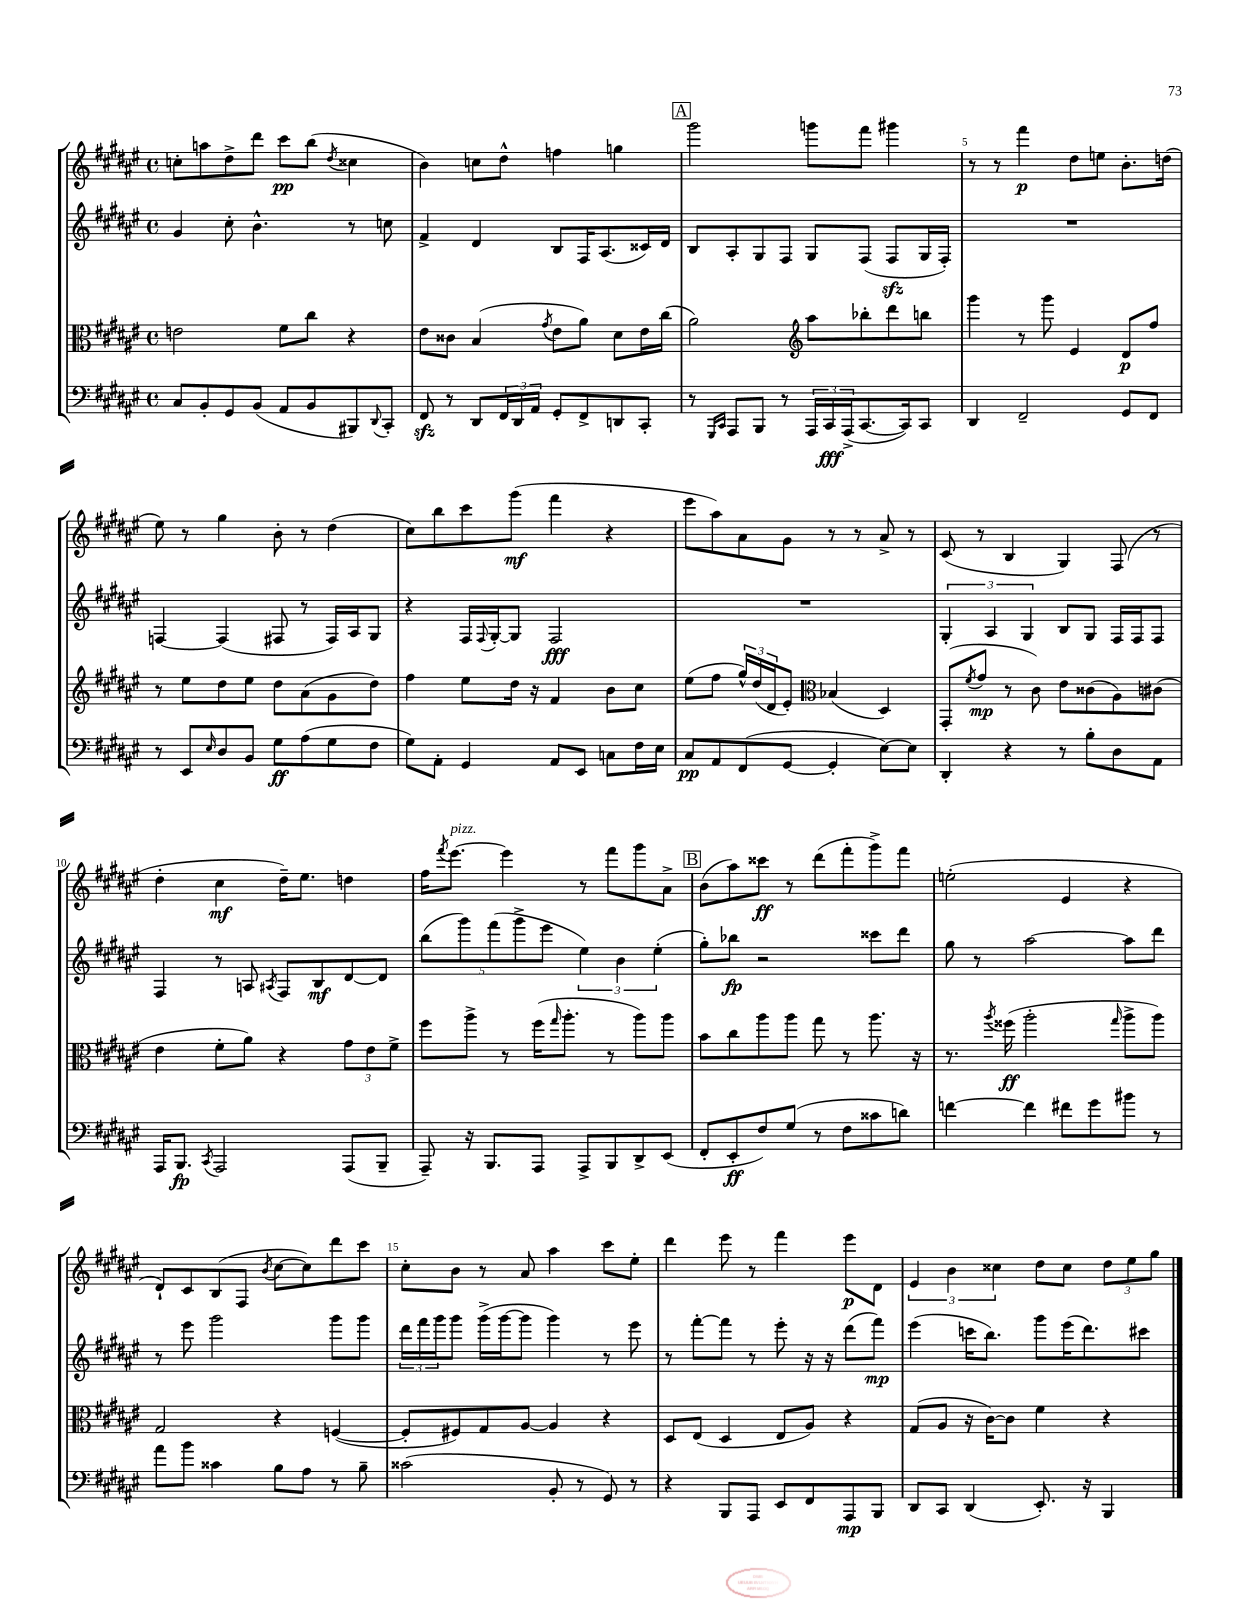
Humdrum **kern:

**kern	**kern	**kern	**kern
*staff4	*staff3	*staff2	*staff1
*clefF4	*clefC3	*clefG2	*clefG2
*k[f#c#g#d#a#e#]	*k[f#c#g#d#a#e#]	*k[f#c#g#d#a#e#]	*k[f#c#g#d#a#e#]
*M4/4	*M4/4	*M4/4	*M4/4
*met(c)	*met(c)	*met(c)	*met(c)
8C#	2e	4g#	8cc'
8BB'	.	.	8aa
8GG#	.	8cc#'	8dd#^
(8BB	.	4.b^^	8ddd#
8AA#	8f#	.	8ccc#
8BB	8cc#	.	(8bb
.	.	.	8qdd#
8BBB#)	4r	8r	4cc##
8qqDD#	.	.	.
8CC#'	.	8cc	.
=	=	=	=
8FF#	8e#	4f#^	4b)
8r	8c##	.	.
8DD#	(4B	4d#	8cc
24FF#	.	.	8dd#^^
24DD#	.	.	.
24AA#	.	.	.
.	8qg#	.	.
8GG#'	8e#	8B	4ff
8FF#^	8a#)	16F#	.
.	.	(8.A#	.
8DD	8d#	.	4gg
8CC#'	16e#	16c##)	.
.	(16cc#	16d#	.
=	=	=	=
8r	2a#)	8B	2ggg#
16qqGGG#	.	.	.
16qqCC#	.	.	.
8AAA#	.	8A#'	.
8BBB	.	8G#	.
8r	.	8F#	.
*	*clefG2	*	*
24AAA#	8aa#	8G#	8ggg
24CC#	.	.	.
(24AAA#^	.	.	.
[8.CC#	8bb-'	(8F#	8fff#
.	8ddd#	8F#	4ggg#
16CC#])	.	.	.
8CC#	8bb	16G#	.
.	.	16F#')	.
=	=	=	=
4DD#	4ggg#	1r	8r
.	.	.	8r
2FF#~	8r	.	4fff#
.	8ggg#	.	.
.	4e#	.	8dd#
.	.	.	8ee
8GG#	8d#	.	8.b'
8FF#	8ff#	.	.
.	.	.	(16dd
=	=	=	=
8r	8r	[4F	8ee#)
8EE#	8ee#	.	8r
16qqE#	.	.	.
8D#	8dd#	(4F]	4gg#
8BB	8ee#	.	.
8G#	8dd#	8F#	8b'
(8A#	(8a#	8r	8r
8G#	8g#	16F#)	(4dd#
.	.	16A#	.
8F#	8dd#)	8G#	.
=	=	=	=
8G#)	4ff#	4r	8cc#)
8AA#'	.	.	8bb
4GG#	8ee#	16F#	8ccc#
.	.	8qqF#	.
.	.	[16G#'	.
.	16dd#	8G#]	(8ggg#
.	16r	.	.
8AA#	4f#	2F#	4fff#
8EE#	.	.	.
8C	8b	.	4r
16F#	8cc#	.	.
16E#	.	.	.
=	=	=	=
8C#	(8ee#	1r	8eee#
8AA#	8ff#	.	8aa#)
(8FF#	24gg#^^)	.	8a#
.	(24dd#	.	.
.	24d#	.	.
[8GG#	8e#')	.	8g#
*	*clefC3	*	*
4GG#']	(4B-	.	8r
.	.	.	8r
[8E#)	4D#)	.	8a#^
8E#]	.	.	8r
=	=	=	=
4DD#'	(8GG#'	6G#'	(8c#
.	8qf#	.	.
.	8g#	.	8r
.	.	6A#	.
4r	8r	.	4B
.	.	6G#	.
.	8c#)	.	.
8r	8e#	8B	4G#)
8B'	(8c##	8G#	.
8D#	8A#)	16F#	(8F#
.	.	16F#	.
8AA#	(8c#	8F#	8r
=	=	=	=
16AAA#	4e#	4F#	4dd#'
8.BBB	.	.	.
8qCC#	.	.	.
2AAA#	8f#'	8r	4cc#
.	8a#)	8A	.
.	.	8qA#	.
.	4r	8F#	16dd#~)
.	.	.	8.ee#
.	.	8B	.
(8AAA#	12g#	[8d#	4dd
.	12e#	.	.
8BBB~	.	8d#]	.
.	12f#^	.	.
=	=	=	=
8AAA#~)	8ff#	(10bb	16ff#
.	.	.	8qfff#
.	.	.	[8.eee#
.	.	10ggg#)	.
16r	8aa#^	.	.
8.BBB	.	.	.
.	.	(10fff#	.
.	8r	.	4eee#]
.	.	10ggg#^	.
8AAA#	(16ff#	.	.
.	.	10eee#	.
.	16qqgg#	.	.
.	8.aa#'	.	.
8AAA#^	.	6ee#)	8r
8BBB	8r	.	8fff#
.	.	6b	.
8DD#^	8aa#)	.	8ggg#
.	.	(6ee#'	.
(8EE#	8aa#	.	8a#^
=	=	=	=
8FF#'	8b	8gg#')	(8b
8EE#'	8cc#	8bb-	8aa#)
8F#)	8aa#	2r	8ccc##
(8G#	8aa#	.	8r
8r	8gg#	.	(8ddd#
8F#	8r	.	8fff#'
8c##	8.aa#	8ccc##	8ggg#^)
8d)	.	8ddd#	8fff#
.	16r	.	.
=	=	=	=
[4f	8.r	8gg#	(2ee'
.	.	8r	.
.	8qaa#	.	.
.	(16ff##	.	.
4f]	2aa#'	[2aa#	.
8f#	.	.	4e#
8g#	.	.	.
.	16qqgg#	.	.
8b#	8aa#^	8aa#]	4r
8r	8aa#)	8ddd#	.
=	=	=	=
8a#	2G#	8r	8d#`)
8b	.	8eee#	8c#
4c##	.	2ggg#	(8B
.	.	.	8F#
.	.	.	8qb
8B	4r	.	[8cc#
8A#	.	.	8cc#])
8r	([4F	8ggg#	8ddd#
8B~	.	8ggg#	8ccc#
=	=	=	=
(2c##	8F']	24ddd#	8cc#'
.	.	24fff#	.
.	.	24ggg#	.
.	8F#)	8ggg#	8b
.	8G#	(16ggg#^	8r
.	.	[16ggg#	.
.	[8A#	8ggg#]	8a#
8BB'	4A#]	4ggg#)	4aa#
8r	.	.	.
8GG#)	4r	8r	8ccc#
8r	.	8eee#	8ee#'
=	=	=	=
4r	8D#	8r	4ddd#
.	(8E#	[8fff#'	.
8BBB	4D#	8fff#]	8eee#
8AAA#	.	8r	8r
8EE#	8E#	8eee#'	4fff#
8FF#	8A#)	16r	.
.	.	16r	.
8AAA#	4r	(8ddd#	8eee#
8BBB	.	8fff#)	8d#
=	=	=	=
8DD#	(8G#	(4eee#	6e#
8CC#	8A#	.	.
.	.	.	6b
(4DD#	16r	16ccc	.
.	[16c#)	8.bb)	.
.	.	.	6cc##
.	8c#]	.	.
8.EE#')	4f#	8ggg#	8dd#
.	.	(16eee#	8cc##
16r	.	8.ddd#)	.
4BBB	4r	.	12dd#
.	.	.	12ee#
.	.	8ccc#	.
.	.	.	12gg#
==	==	==	==
*-	*-	*-	*-
